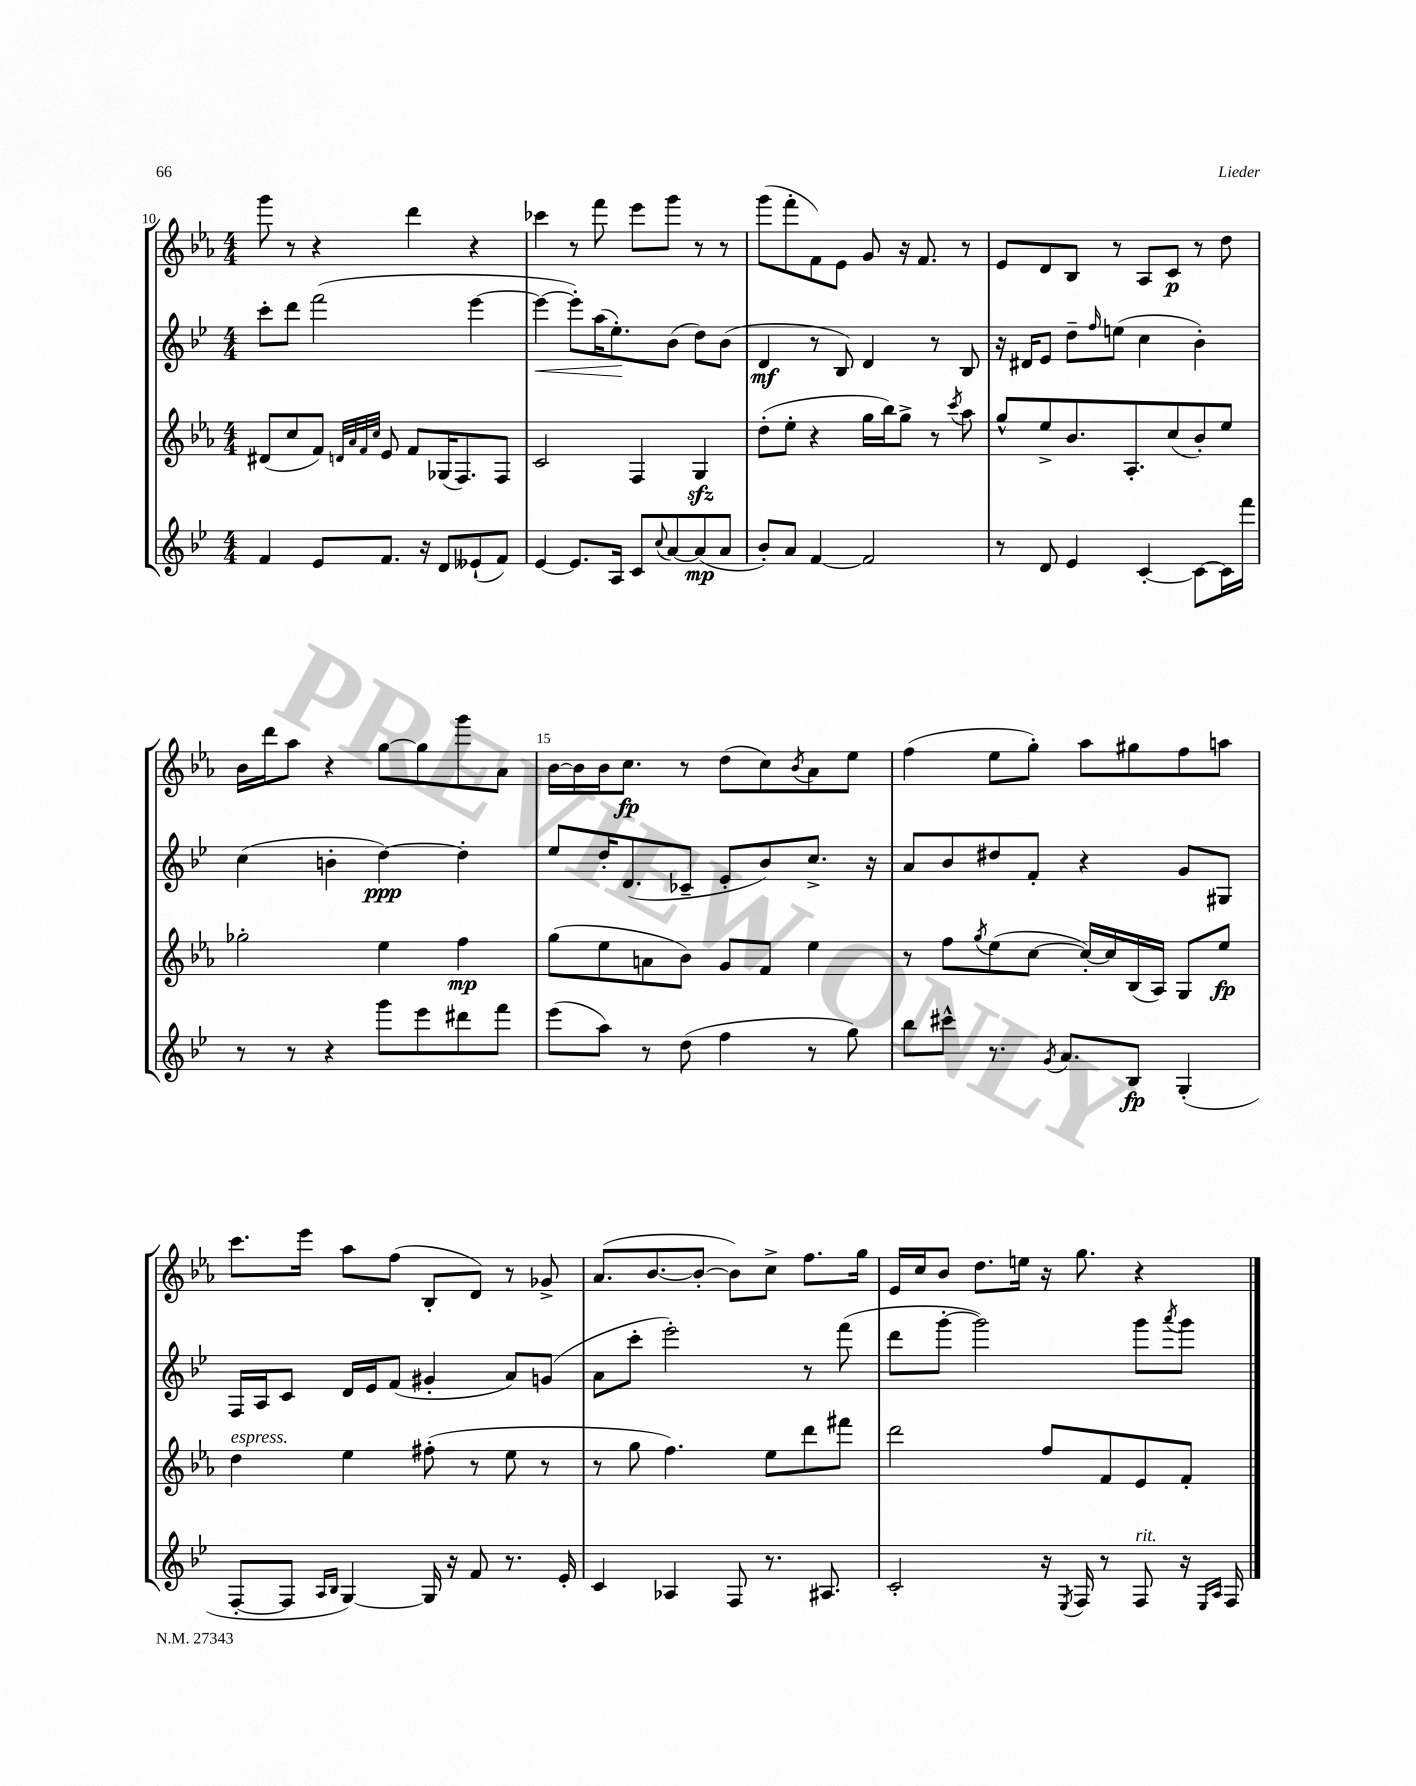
<<
\new StaffGroup <<
\new Staff = "s0" {
    \clef treble \key ees \major \numericTimeSignature \time 4/4
    g'''8 r8 r4 d'''4 r4 |
    ces'''4 r8 f'''8 ees'''8 g'''8 r8 r8 |
    g'''8( f'''8-. f'8) ees'8 g'8 r16 f'8. r8 |
    ees'8 d'8 bes8 r8 aes8 c'8\p r8 d''8 |
    bes'16 d'''16 aes''8 r4 g''8~ g''8 g'''8 aes'8 |
    bes'16~ bes'16 bes'16 c''8.\fp r8 d''8( c''8) \acciaccatura { bes'8 } aes'8 ees''8 |
    f''4( ees''8 g''8-.) aes''8 gis''8 f''8 a''8 |
    c'''8. ees'''16 aes''8 f''8( bes8-. d'8) r8 ges'8-> |
    aes'8.( bes'8.~ bes'8~-. bes'8) c''8-> f''8. g''16 |
    ees'16 c''16 bes'8 d''8. e''16 r16 g''8. r4 \bar "|." |
}
\new Staff = "s1" {
    \clef treble \key bes \major \numericTimeSignature \time 4/4
    c'''8-. d'''8 f'''2( ees'''4~ |
    ees'''4~\< ees'''8-.) a''16( ees''8.-.\!) bes'8( d''8) bes'8( |
    d'4\mf r8 bes8) d'4 r8 bes8 |
    r16 dis'16 ees'8 d''8-- \grace { f''16 } e''8( c''4 bes'4-.) |
    c''4( b'4-. d''4~\ppp) d''4-. |
    ees''8 d''16-. d'8.( ces'8-- ees'8-. bes'8) c''8.-> r16 |
    a'8 bes'8 dis''8 f'8-. r4 g'8 gis8 |
    f16 a16 c'8 d'16 ees'16 f'8( gis'4-. a'8) g'8( |
    a'8 c'''8-. ees'''2-.) r8 f'''8( |
    d'''8 g'''8~-. g'''2) g'''8 \acciaccatura { a'''8 } g'''8 \bar "|." |
}
\new Staff = "s2" {
    \clef treble \key ees \major \numericTimeSignature \time 4/4
    dis'8( c''8 f'8) \grace { d'32 aes'32 f'32 c''32 } ees'8 f'8 ges16( f8.) f8 |
    c'2 f4 g4\sfz |
    d''8-.( ees''8-. r4 g''16 bes''16) g''8-> r8 \acciaccatura { c'''8 } aes''8 |
    g''8-^ ees''8-> bes'8. aes8.-. c''8( bes'8-.) ees''8 |
    ges''2-. ees''4 f''4\mp |
    g''8( ees''8 a'8 bes'8) g'8 f'8 ees''4 |
    r8 f''8 \acciaccatura { g''8 } ees''8( c''8~ c''16~-.) c''16 bes16( aes16) g8 ees''8\fp |
    d''4^\markup { \italic "espress." } ees''4 fis''8-.( r8 ees''8 r8 |
    r8 g''8 f''4.) ees''8 d'''8 fis'''8 |
    d'''2 f''8 f'8 ees'8 f'8-. \bar "|." |
}
\new Staff = "s3" {
    \clef treble \key bes \major \numericTimeSignature \time 4/4
    f'4 ees'8 f'8. r16 d'8 eeses'8-!( f'8) |
    ees'4~ ees'8. a16 c'8 \appoggiatura { c''8 } a'8~ a'8\mp( a'8 |
    bes'8-.) a'8 f'4~ f'2 |
    r8 d'8 ees'4 c'4~-. c'8~ c'16 f'''16 |
    r8 r8 r4 g'''8 ees'''8 dis'''8 f'''8 |
    ees'''8( a''8) r8 d''8( f''4 r8 g''8) |
    bes''8 cis'''8-^ r8. \acciaccatura { g'8 } a'8. bes8\fp g4-.( |
    f8~-. f8 \grace { a16 bes16 } g4~) g16 r16 f'8 r8. ees'16-. |
    c'4 aes4 f8 r8. ais8. |
    c'2-. r16 \acciaccatura { ees8 } f16 r8 f8^\markup { \italic "rit." } r16 \grace { ees16 a16 } f16 \bar "|." |
}
>>
>>
\layout { \context { \Score currentBarNumber = #10 \override BarNumber.break-visibility = ##(#f #t #t) barNumberVisibility = #(every-nth-bar-number-visible 5) } }
